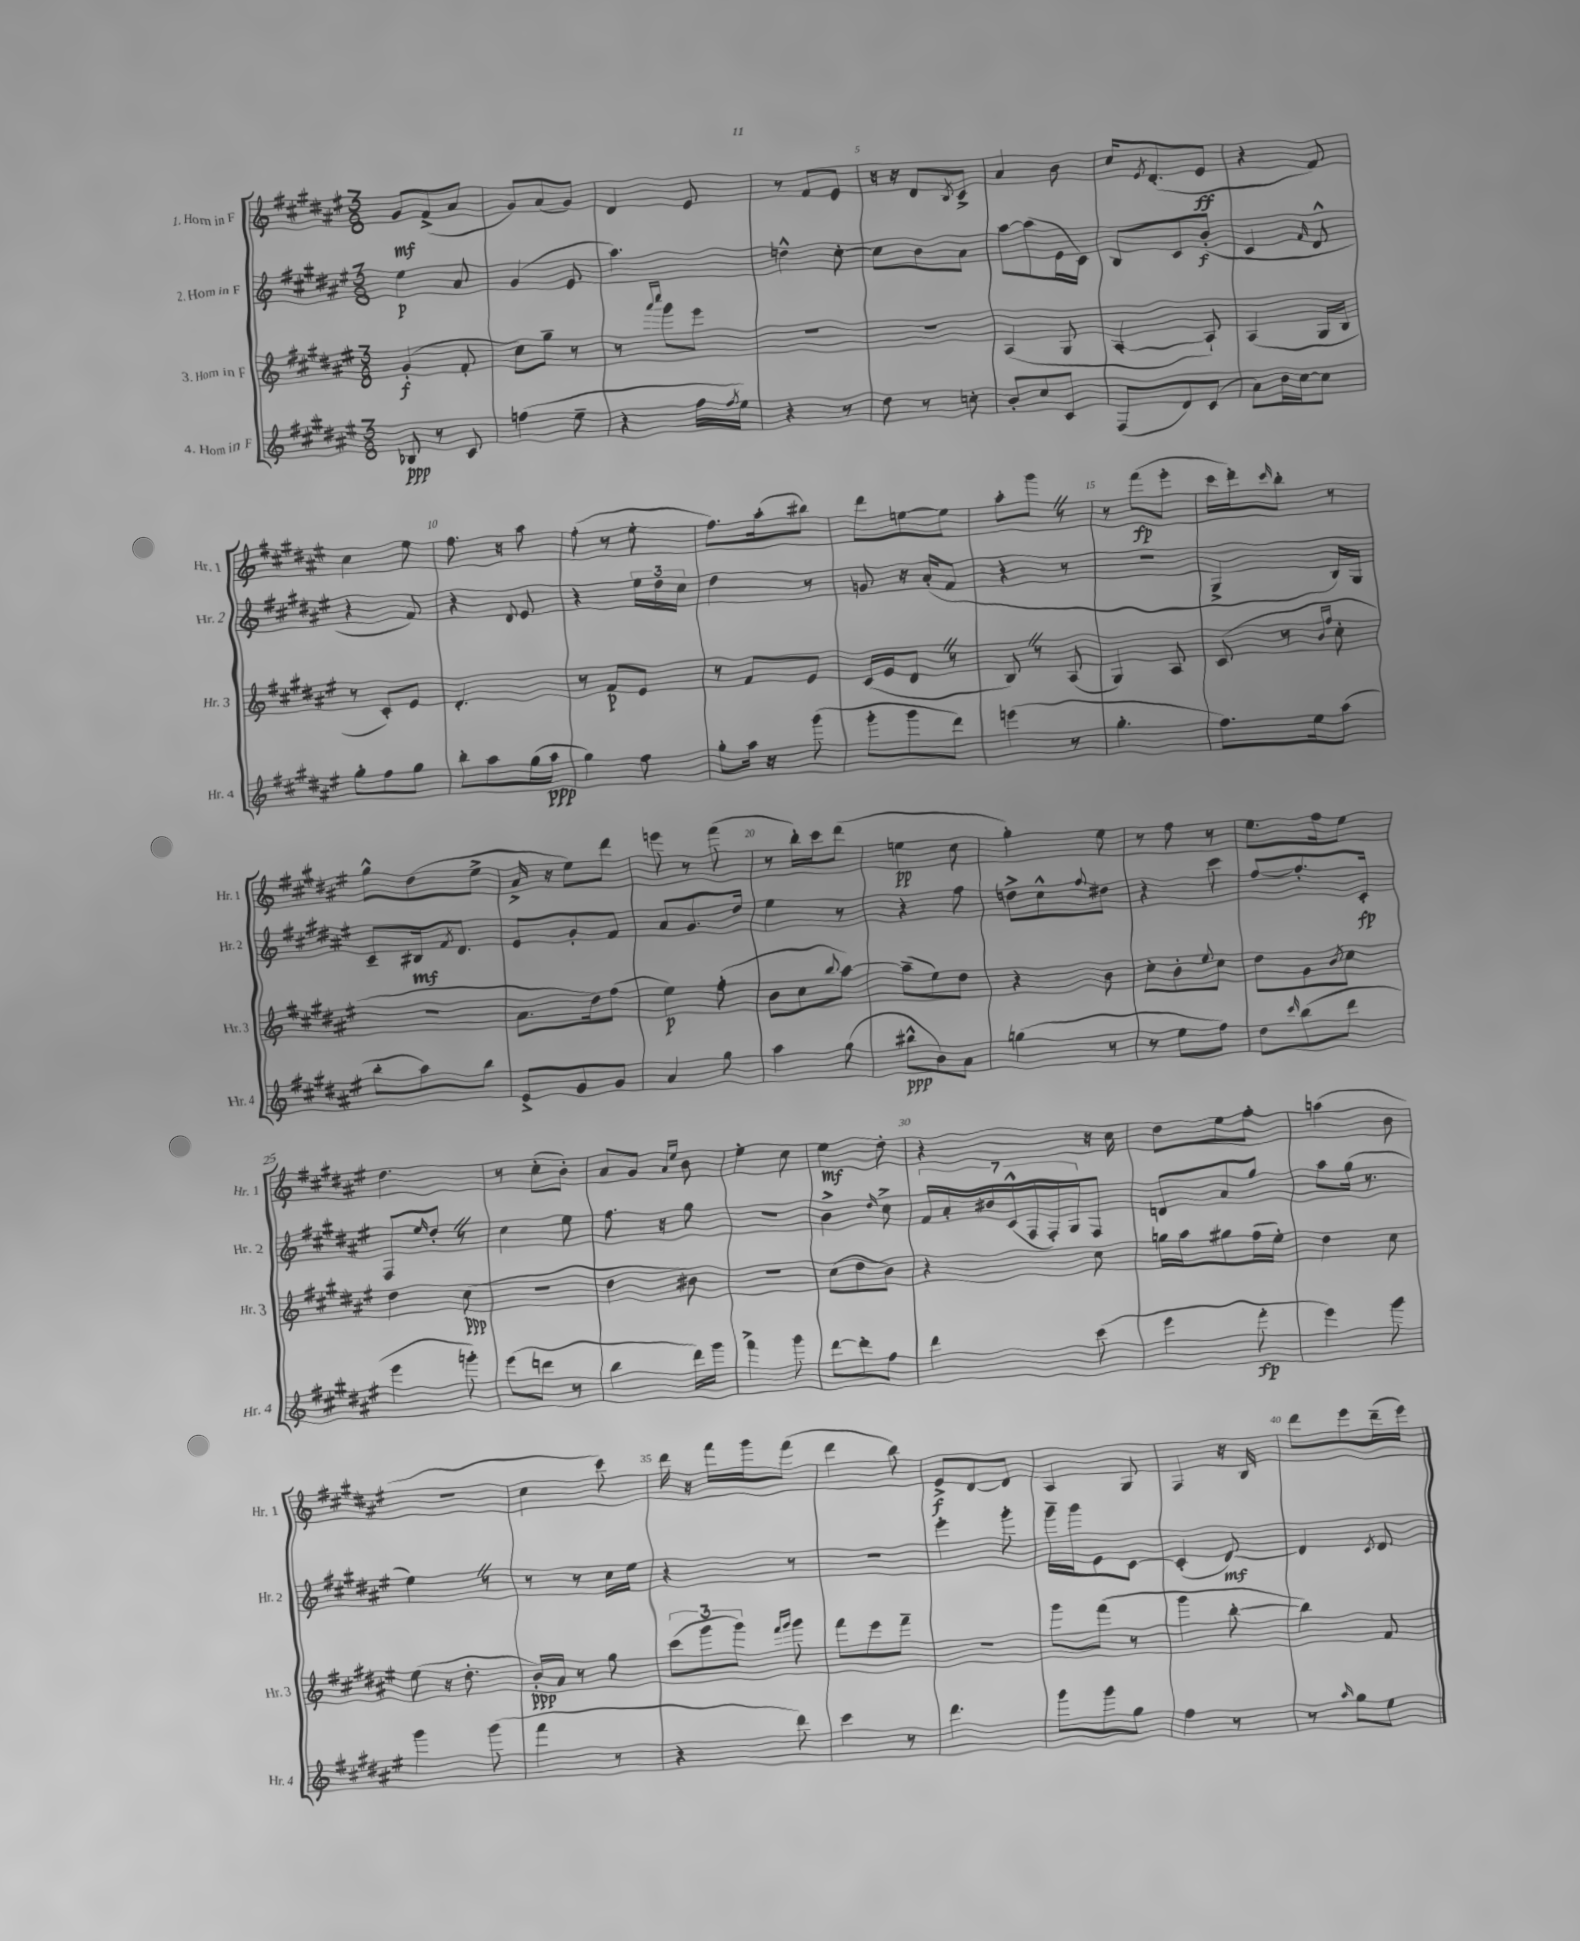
<<
\new StaffGroup <<
\new Staff = "s0" \with { instrumentName = "1. Horn in F" shortInstrumentName = "Hr. 1" } {
    \clef treble \key fis \major \numericTimeSignature \time 3/8
    gis'8\mf fis'8->( ais'8 |
    gis'8) ais'8( gis'8) |
    dis'4 eis'8 |
    r8 fis'8 eis'8 |
    r16 r16 dis'8 \acciaccatura { b8 } cis'8-> |
    ais'4 b'8 |
    cis''16 \acciaccatura { eis'8 } dis'8.-.( eis'8\ff |
    r4 fis'8) |
    cis''4 eis''8 |
    fis''8. r16 ais''8 |
    fis''8-.( r8 eis''8-. |
    fis''8.) ais''16-.( bis''8) |
    dis'''8 e''8~ e''8 |
    ais''8-. gis'''8 \once \override BreathingSign.text = \markup { \musicglyph "scripts.caesura.straight" } \breathe r8 |
    r8 fis'''8\fp( eis'''8-. |
    cis'''16 dis'''16-.) \grace { cis'''16 } b''8-. r8 |
    gis''8-^ dis''8( eis''8-> |
    ais'16-> r16 eis''8) dis'''8 |
    e'''8 r8 fis'''8( |
    r8 b''16-.) cis'''16 dis'''8( |
    e''4\pp cis''8 |
    gis''4-.) eis''8 |
    r8 fis''8 r8 |
    eis''8. fis''16 eis''8 |
    dis''4. |
    r8 cis''8-.( b'8-.) |
    ais'8 gis'8 \grace { ais'16 eis''16 } b'8 |
    eis''4-. cis''8 |
    eis''4\mf dis''8-. |
    r4 r16 cis''16 |
    dis''8 eis''8 fis''8-. |
    a''4( b'8 |
    R4. |
    cis''4 cis'''8) |
    dis'''16 r16 fis'''16 gis'''16 fis'''8( |
    dis'''4 b''8) |
    eis'8->\f dis'8~ dis'8 |
    ais4 gis8 |
    fis4 r16 b16 |
    dis'''8 eis'''8 dis'''16--( eis'''16) \bar "|." |
}
\new Staff = "s1" \with { instrumentName = "2. Horn in F" shortInstrumentName = "Hr. 2" } {
    \clef treble \key fis \major \numericTimeSignature \time 3/8
    eis''4\p ais'8 |
    gis'4( eis'8 |
    ais''4.) |
    d''4-^ cis''8~-. |
    cis''8 b'8 ais'8 |
    ais''8~ ais''8( eis'16 cis'16) |
    b8 cis'8 b'8-.\f( |
    cis'4 \grace { fis'16 } dis'8-^ |
    r4 fis'8) |
    r4 \appoggiatura { dis'8 } eis'8 |
    r4 \tuplet 3/2 { eis''16 dis''16 cis''16 } |
    dis''4 r8 |
    g'8 r16 ais'16-.( fis'8 |
    r4 r8 |
    R4. |
    gis4-> b16) gis16 |
    cis'8-- bis16\mf \acciaccatura { fis'8 } dis'8. |
    eis'8 gis'8-. fis'8 |
    ais'8 gis'8. dis''16 |
    eis''4 r8 |
    r4 fis''8 |
    d''8-> cis''8-^ \appoggiatura { fis''8 } dis''8 |
    r4 cis'''8 |
    fis''8~ fis''8.-. cis'16-.\fp |
    fis8 \grace { eis''16 } dis''8-. \once \override BreathingSign.text = \markup { \musicglyph "scripts.caesura.straight" } \breathe r8 |
    cis''4 eis''8 |
    fis''8. r16 gis''8 |
    R4. |
    b'4-> \grace { dis''16 } cis''8-> |
    \tuplet 7/4 { fis'16 ais'16-. bis'16 cis'16-^( fis16 fis16-.) gis16 } fis8 |
    d'8 ais'8 gis''8 |
    ais''8 gis''16( r8. |
    eis''4) \once \override BreathingSign.text = \markup { \musicglyph "scripts.caesura.straight" } \breathe r8 |
    r8 r8 cis''16 eis''16 |
    r4 r8 |
    R4. |
    eis'''4-. gis'''8-. |
    gis'''16-- gis'''16 eis'8 cis'8~ |
    cis'4-.( dis'8~\mf) |
    dis'4 \acciaccatura { cis'8 } dis'8 \bar "|." |
}
\new Staff = "s2" \with { instrumentName = "3. Horn in F" shortInstrumentName = "Hr. 3" } {
    \clef treble \key fis \major \numericTimeSignature \time 3/8
    gis'4-.\f( fis'8-. |
    cis''8) gis''8-- r8 |
    r8 \grace { ais'''16 cis''''16 } gis'''8 eis'''8 |
    R4. |
    R4. |
    ais4( gis8 |
    ais4~-. ais8-!) |
    ais4( gis16 b16 |
    r8 cis'8-.) eis'8 |
    dis'4.-. |
    r8 fis'8\p eis'8 |
    r8 fis'8 eis'8 |
    cis'16( eis'16 dis'8 \once \override BreathingSign.text = \markup { \musicglyph "scripts.caesura.straight" } \breathe r8 |
    b8) \once \override BreathingSign.text = \markup { \musicglyph "scripts.caesura.straight" } \breathe r8 ais8( |
    gis4) ais8 |
    cis'8( r8 \grace { b'16 fis''16 } cis''8-. |
    R4. |
    ais'8. dis''16) fis''8( |
    eis''4\p) fis''8-.( |
    b'8 cis''8 \appoggiatura { b''8 } ais''8~) |
    ais''8--( eis''8) dis''8 |
    r4 b'8 |
    cis''8-. b'8-. \appoggiatura { eis''8 } cis''8 |
    dis''8 gis'8 \acciaccatura { b'8 } cis''8 |
    dis''4 cis''8\ppp( |
    R4. |
    dis''4 bis'8) |
    R4. |
    cis''8( dis''8 b'8) |
    r4 cis''8 |
    g''16 ais''16 gis''8 fis''16( eis''16-.) |
    dis''4 cis''8 |
    eis''8( r16 dis''8.-. |
    b'16-.\ppp) ais'16 r8 gis''8 |
    \tuplet 3/2 { cis'''8( gis'''8 gis'''8) } \grace { fis'''16 gis'''16 } gis'''8 |
    fis'''8 eis'''8 fis'''8-- |
    R4. |
    gis'''8 fis'''8( r8 |
    gis'''4 b''8~-. |
    b''4) fis'8 \bar "|." |
}
\new Staff = "s3" \with { instrumentName = "4. Horn in F" shortInstrumentName = "Hr. 4" } {
    \clef treble \key fis \major \numericTimeSignature \time 3/8
    bes8\ppp r8 cis'8 |
    f''4( eis''8-- |
    r4 fis''16 \acciaccatura { fis''8 } eis''16) |
    r4 r8 |
    dis''8 r8 c''8-. |
    b'8-. cis''8 cis'8 |
    fis8( dis'8) cis'8( |
    ais'8) b'16 cis''16~ cis''8 |
    gis''8-. fis''8 gis''8 |
    b''8-. ais''8 gis''16( ais''16\ppp |
    gis''4) fis''8 |
    gis''8-. ais''16 r16 gis'''8( |
    gis'''8-. gis'''8 dis'''8) |
    e'''4( r8 |
    gis''4.-. |
    fis''8.) eis''16 ais''8( |
    b''8-. ais''8) b''8 |
    eis'8-> gis'8 gis'8 |
    ais'4 gis''8 |
    ais''4 gis''8( |
    bis''8-^\ppp b'8) ais'8 |
    g''4( r8 |
    r8 eis''8 fis''8) |
    dis''8 \grace { cis'''16 } b''8( dis'''8 |
    eis'''4 g'''8-.) |
    eis'''8( d'''8 r8 |
    b''4 dis'''16) gis'''16 |
    fis'''4-> gis'''8 |
    dis'''8~ dis'''8-. fis''8 |
    dis'''4 cis'''8( |
    eis'''4 fis'''8-.\fp |
    eis'''4) gis'''8 |
    gis'''4 gis'''8( |
    fis'''4 r8 |
    r4 dis'''8) |
    cis'''4 r8 |
    dis'''4. |
    gis'''8 gis'''8 gis''8 |
    fis''4 r8 |
    r8 \grace { ais''16 } gis''8 eis''8 \bar "|." |
}
>>
>>
\layout { \context { \Score \override BarNumber.break-visibility = ##(#f #t #t) barNumberVisibility = #(every-nth-bar-number-visible 5) } }
